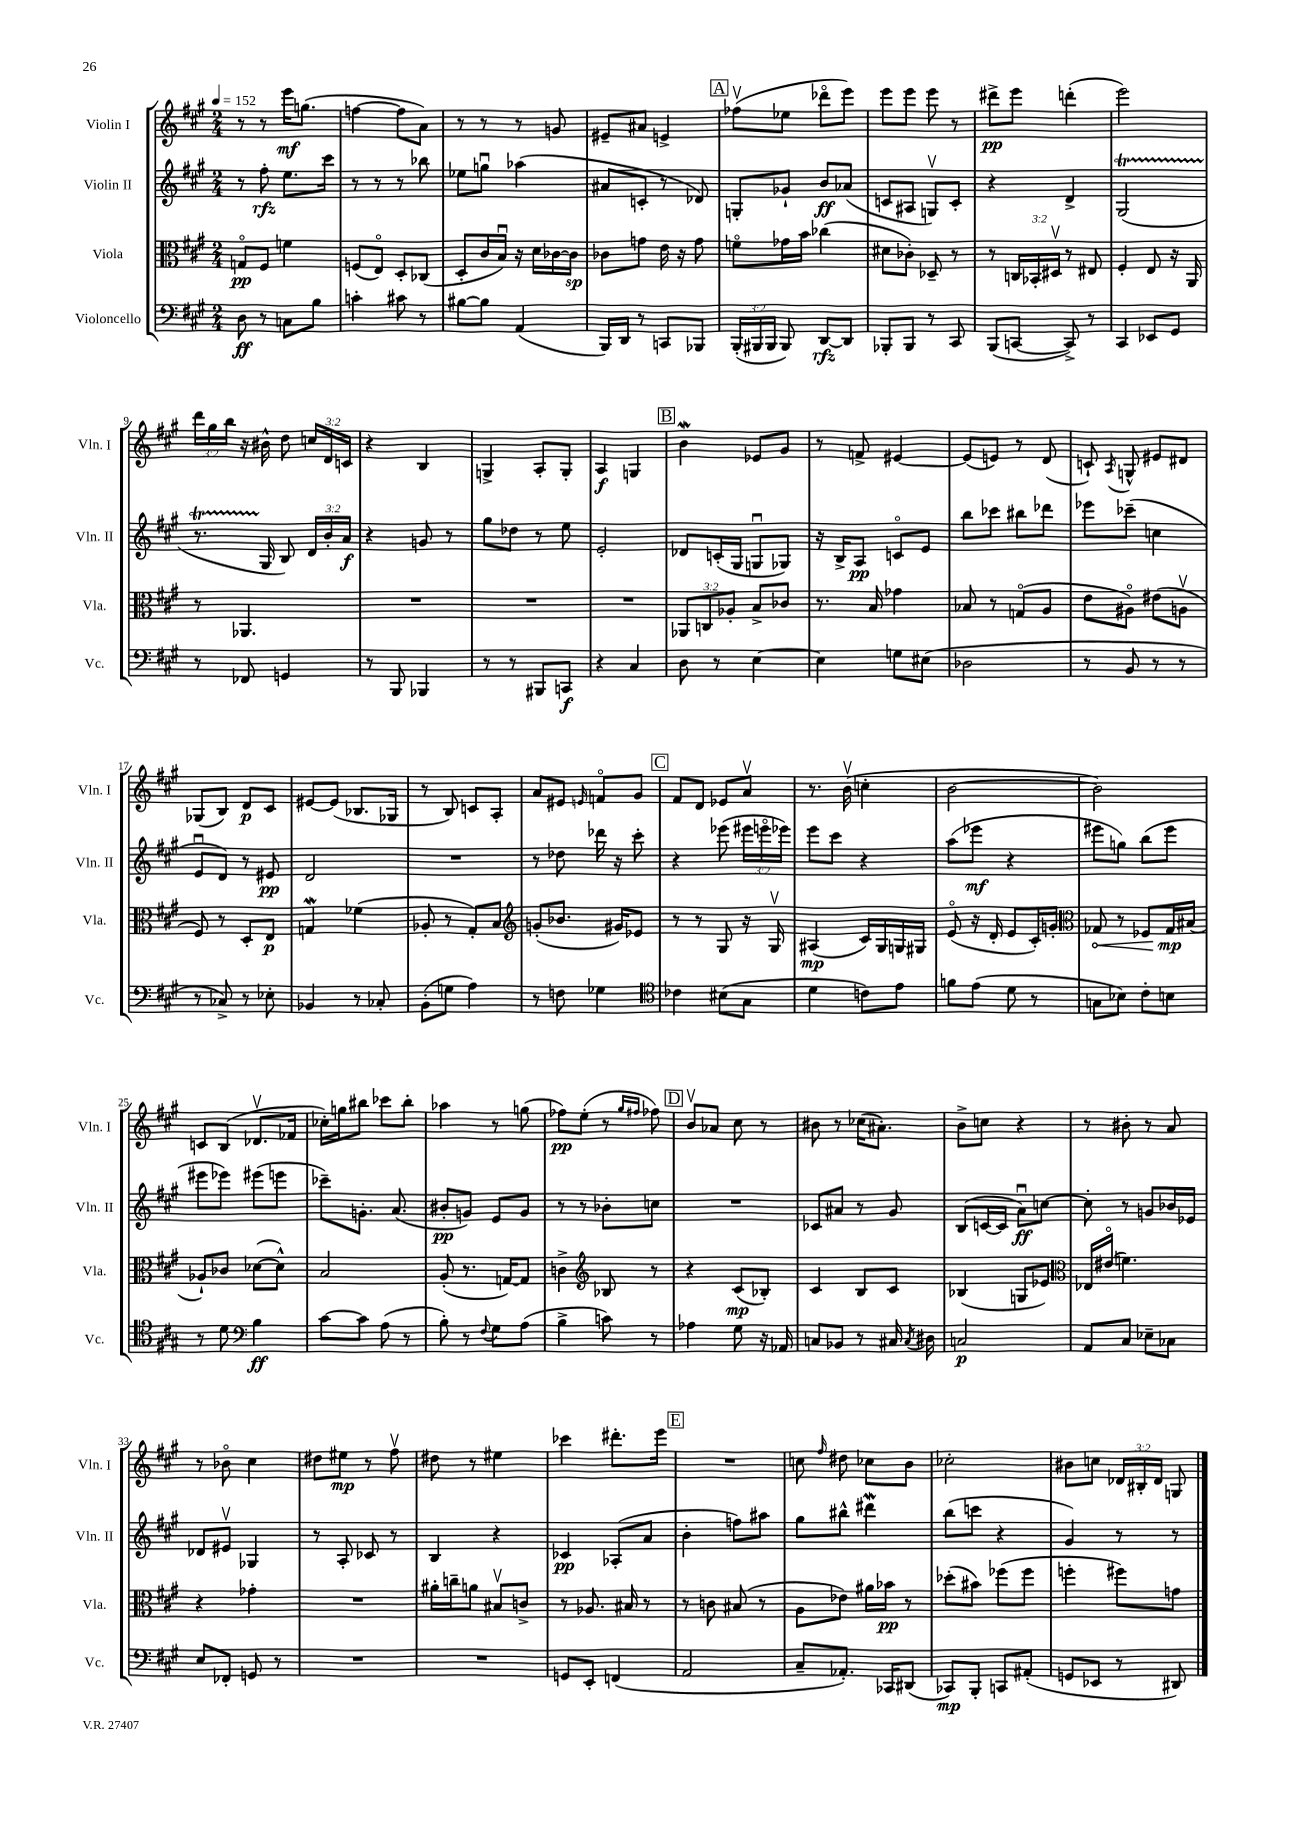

**kern	**kern	**kern	**kern
*staff4	*staff3	*staff2	*staff1
*clefF4	*clefC3	*clefG2	*clefG2
*k[f#c#g#]	*k[f#c#g#]	*k[f#c#g#]	*k[f#c#g#]
*M2/4	*M2/4	*M2/4	*M2/4
*MM152	*MM152	*MM152	*MM152
8D	8Go	8r	8r
8r	8F#	8ff#'	8r
8C	4f	8.ee	16eee
.	.	.	(8.gg
8B	.	.	.
.	.	16ccc#	.
=	=	=	=
4c'	(8F	8r	[4ff
.	8Eo)	8r	.
8c#	8D'	8r	8ff]
8r	(8C-	8bb-	8a)
=	=	=	=
[8B#	8D'	8ee-	8r
8B#]	16c#	8ggu	8r
.	16Bu)	.	.
(4AA	16r	(4aa-	8r
.	16d	.	.
.	[16c-	.	8g
.	16c-]	.	.
=	=	=	=
16BBB)	8c-	8a#	8e#~
16DD	.	.	.
8r	8g	8c'	8a#
8CC	16e	8r	4e^
.	16r	.	.
8BBB-	8g	8d-)	.
=	=	=	=
(24BBB'	8fo	8G'	(8ff-v
24BBB#	.	.	.
24BBB#	.	.	.
8BBB#)	16g-	8g-`	8ee-
.	16b	.	.
[8DD	(4cc-	8b	8ddd-o
8DD]	.	(8a-	8eee)
=	=	=	=
8BBB-'	8d#	8c	8eee
8BBB-	8c-')	8A#	8eee
8r	8D-~	8Gv)	8eee
8CC#	8r	8c'	8r
=	=	=	=
(8BBB	8r	4r	8ddd#^
[8CC	24C	.	8eee
.	24BB-'	.	.
.	24D#v	.	.
8CC^])	8r	4d^	(4ddd'
8r	8E#	.	.
=	=	=	=
4CC#	4F#'	(2G#	2eee)
8EE-	8E	.	.
8GG#	16r	.	.
.	16AA	.	.
=	=	=	=
8r	8r	8.r	24ddd
.	.	.	24gg#
.	.	.	24bb
8FF-	4.AA-	.	16r
.	.	16G#	16b#^^
4GG	.	8B)	8dd
.	.	24d	24cc
.	.	24b'	24d
.	.	24a	24c
=	=	=	=
8r	2r	4r	4r
8BBB	.	.	.
4BBB-	.	8g	4B
.	.	8r	.
=	=	=	=
8r	2r	8gg#	4G^
8r	.	8dd-	.
8BBB#	.	8r	8A'
8CC	.	8ee	8G'
=	=	=	=
4r	2r	2e'	4A
4C#	.	.	4G
=	=	=	=
8D	12AA-	8d-	4b
.	12C	.	.
8r	.	(16c'	.
.	12A-'	.	.
.	.	16G#	.
[4E	8B^	8Gu	8e-
.	8c-	8G-)	8g#
=	=	=	=
4E]	8.r	16r	8r
.	.	16B^	.
.	.	8A	8f^
.	16B	.	.
8G	4g-	8co	[4e#
(8E#	.	8e	.
=	=	=	=
2D-	8B-	8bb	(8e#]
.	8r	8ccc-	8e)
.	(8Go	8bb#	8r
.	8A	8ddd-	(8d
=	=	=	=
8r	8e	8eee-	8c`)
.	.	.	8qA
8BB	8A#o)	(8ccc-~	8G^^
8r	(8e#	4cc	8e#
8r	8Av	.	8d#
=	=	=	=
8r	8F#)	8eu	(8G-
8C-^)	8r	8d)	8B)
8r	8D'	8r	8d
8E-'	8E	8e#	8c#
=	=	=	=
4BB-	4G	2d	[8e#
.	.	.	(8e#]
8r	(4f-	.	8.B-
8C-'	.	.	.
.	.	.	16G-
=	=	=	=
(8BB'	8A-'	2r	8r
8G	8r	.	8B)
4A)	8G#')	.	8c
.	8B	.	8A'
=	=	=	=
*	*clefG2	*	*
8r	(8g'	8r	8a
8F	8.b-	8dd-	8e#
.	.	.	16qqe
4G-	.	16ddd-	8fo
.	16g#)	16r	.
.	8e-	8ccc#'	8g#
=	=	=	=
*clefC4	*	*	*
4c-	8r	4r	8f#
.	8r	.	8d
(8B#	8G#	(8eee-	8e-
8G#	16r	24eee#	8av
.	.	24eeeo	.
.	16G#v	.	.
.	.	24eee-)	.
=	=	=	=
4d	(4A#	8eee	8.r
.	.	8ccc#	.
.	.	.	(16bv
8c)	16c#)	4r	4cc'
.	16G#	.	.
8e	16G	.	.
.	16G#	.	.
=	=	=	=
8f	(8eo	(8aa	[2b
(8e	16r	8eee-	.
.	16d'	.	.
8d	8e	4r	.
8r	16c#')	.	.
.	16g'	.	.
=	=	=	=
*	*clefC3	*	*
8G	8G-	8eee#	2b])
8B-)	8r	8gg)	.
8c#'	8F-	(8bb	.
8B	16G-	8eee#	.
.	(16B#	.	.
=	=	=	=
8r	8A-`)	8eee#	8c
8d	8c-	8eee-)	(8B
*clefF4	*	*	*
4B	([8d-	(8eee#	8.d-v
.	8d-^^])	8eee	.
.	.	.	16f-
=	=	=	=
[8c#	2B	8ccc-~)	16cc-')
.	.	.	16gg
8c#]	.	8.g'	8bb#
(8A	.	.	8ccc-
.	.	(8.a	.
8r	.	.	8bb#'
=	=	=	=
8B')	(8A'	8b#'	4aa-
8r	8.r	8g)	.
8qqF#	.	.	.
8G#	.	8e	8r
.	[16G)	.	.
(8A	8G]	8g	(8gg
=	=	=	=
4B^	4c^	8r	8ff-)
.	.	8r	(8ee'
*	*clefG2	*	*
8c)	8B-	8b-'	8r
.	.	.	16qqgg#
.	.	.	16qqff#
8r	8r	8cc	8ff-)
=	=	=	=
4A-	4r	2r	8bv
.	.	.	8a-
8G#	(8c#	.	8cc#
16r	8B-')	.	8r
16AA-	.	.	.
=	=	=	=
8C	4c#	8c-	8b#
8BB-	.	8a#	8r
8r	8B	8r	(16cc-
.	.	.	8.a#')
16C#	8c#	8g#	.
8qC#	.	.	.
16D#	.	.	.
=	=	=	=
2C	(4B-	(8B	8b^
.	.	[16c	8cc
.	.	16c]	.
.	8G	8au)	4r
.	8e-)	[8cc	.
=	=	=	=
*	*clefC3	*	*
8AA	16E-	8cc']	8r
.	(16e#o	.	.
8C#	4.f)	8r	8b#'
8E-~	.	8g	8r
8C-	.	16b-	8a
.	.	16e-	.
=	=	=	=
8E	4r	8d-	8r
8FF-'	.	8e#v	8b-o
8GG	4g-'	4G-	4cc#
8r	.	.	.
=	=	=	=
2r	2r	8r	8dd#
.	.	8A'	8ee#
.	.	8c-	8r
.	.	8r	8ff#v
=	=	=	=
2r	16a#'	4B	8dd#
.	16cc~	.	.
.	8a	.	8r
.	8B#v	4r	4ee#
.	8c^	.	.
=	=	=	=
8GG	8r	4c-	4ccc-
8EE'	8.A-	.	.
(4FF	.	(8A-'	8.ddd#'
.	16B#	.	.
.	8r	8a	.
.	.	.	16eee
=	=	=	=
2AA	8r	4b'	2r
.	8c	.	.
.	(8B#	8ff)	.
.	8r	8aa#	.
=	=	=	=
8C#~	8A	8gg#	8cc
.	.	.	16qqff#
8.AA-')	8e-)	8bb#^^	8dd#
.	16a#	4ddd#	8cc-
16CC-	16b-	.	.
(8DD#	8r	.	8b
=	=	=	=
8CC-)	(8dd-'	(8bb	2cc-'
8BBB'	8b#)	8ccc	.
8CC	(8ff-	4r	.
(8AA#'	8ff-	.	.
=	=	=	=
8GG	4ff'	4g#)	8b#
8EE-	.	.	8cc
8r	8ff#)	8r	24d-
.	.	.	24B#'
.	.	.	24d-
8DD#)	8g	8r	8G
==	==	==	==
*-	*-	*-	*-
